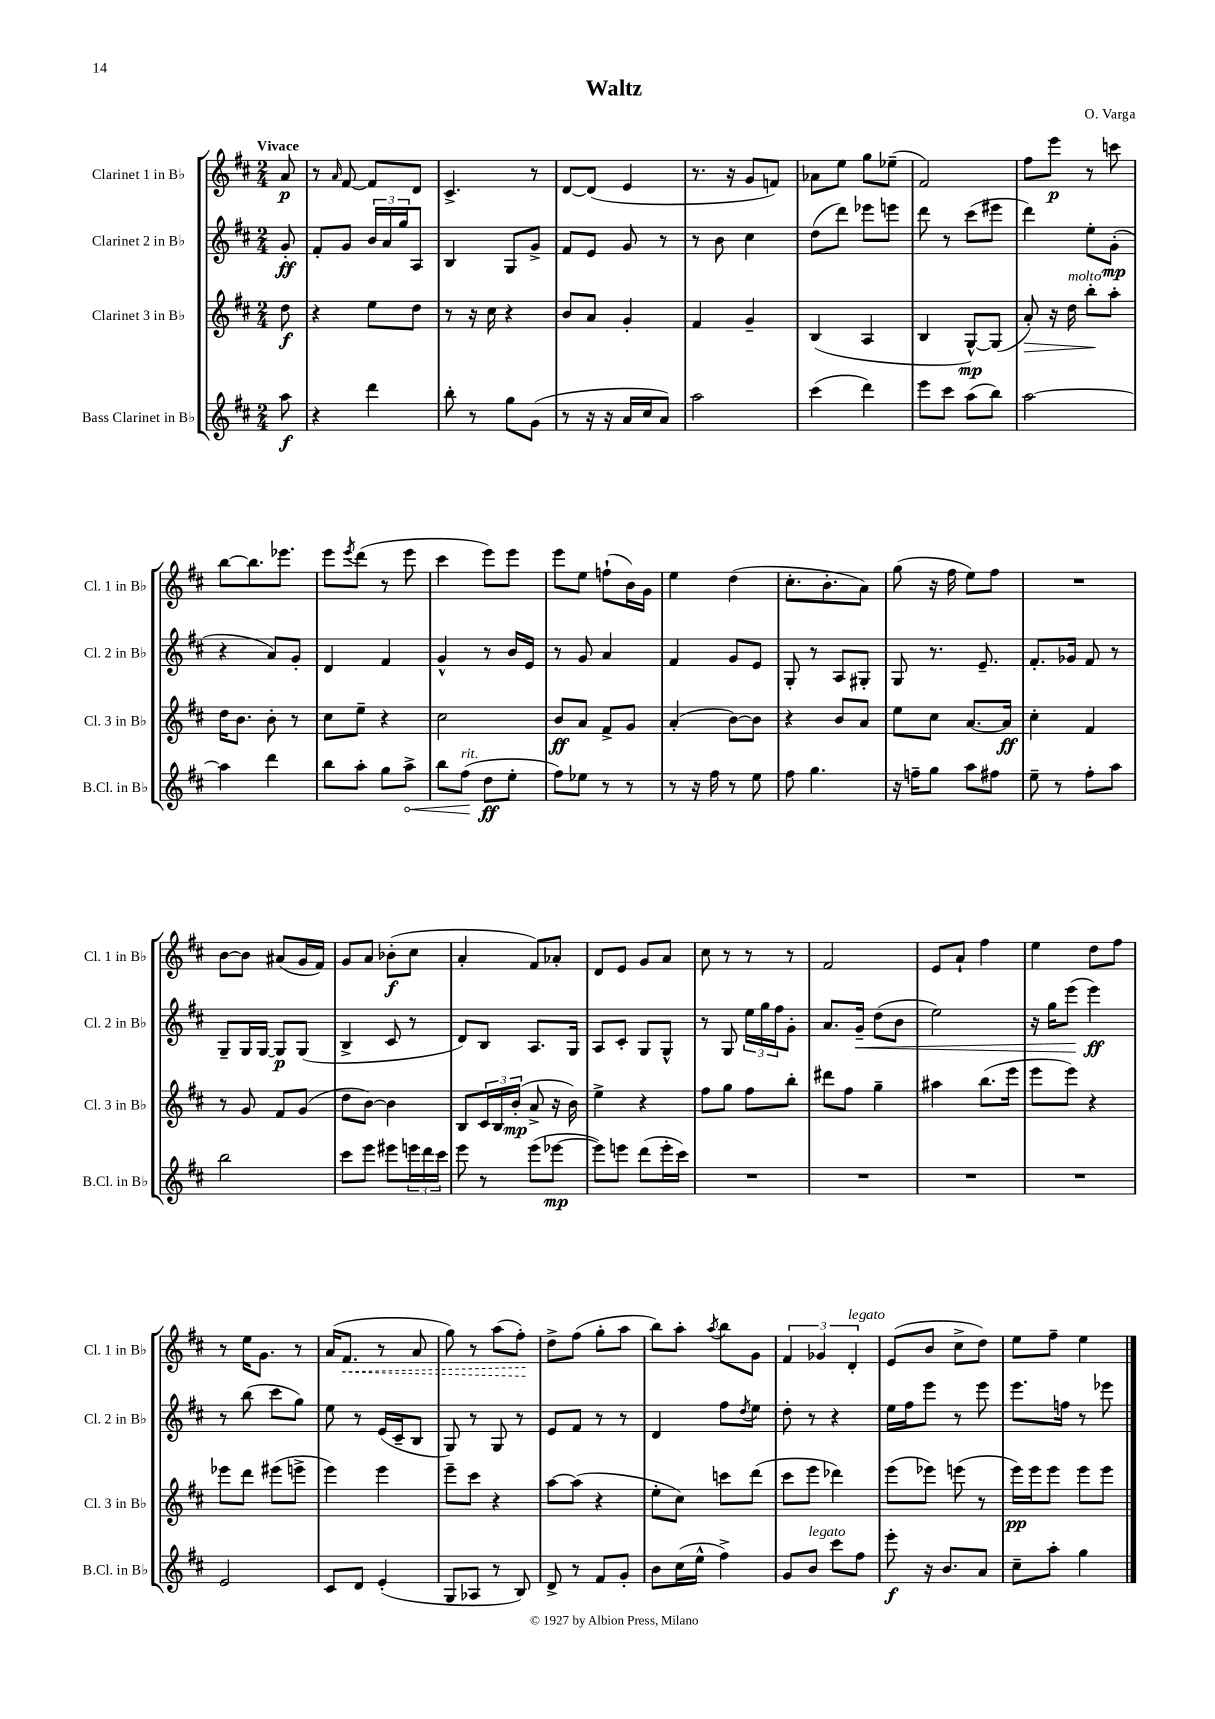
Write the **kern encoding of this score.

**kern	**dynam	**kern	**dynam	**kern	**dynam	**kern	**dynam
*part4	*part4	*part3	*part3	*part2	*part2	*part1	*part1
*staff4	*staff4	*staff3	*staff3	*staff2	*staff2	*staff1	*staff1
*I"Bass Clarinet in B♭	*	*I"Clarinet 3 in B♭	*	*I"Clarinet 2 in B♭	*	*I"Clarinet 1 in B♭	*
*I'B.Cl. in B♭	*	*I'Cl. 3 in B♭	*	*I'Cl. 2 in B♭	*	*I'Cl. 1 in B♭	*
*clefG2	*	*clefG2	*	*clefG2	*	*clefG2	*
*k[f#c#]	*	*k[f#c#]	*	*k[f#c#]	*	*k[f#c#]	*
*M2/4	*	*M2/4	*	*M2/4	*	*M2/4	*
=	=	=	=	=	=	=	=
!	!	!	!	!	!	!LO:TX:a:B:t=Vivace	!
8aa\	f	8dd\	f	8g'/	ff	8a/	p
=1	=1	=1	=1	=1	=1	=1	=1
4r	.	4r	.	8f#'/L	.	8r	.
.	.	.	.	.	.	16qqa/	.
.	.	.	.	8g/J	.	[8f#/	.
4ddd\	.	8ee\L	.	24b/LL	.	8f#/L]	.
.	.	.	.	24a/	.	.	.
.	.	.	.	24gg/J	.	.	.
.	.	8dd\J	.	8A/J	.	8d/J	.
=2	=2	=2	=2	=2	=2	=2	=2
8bb'\	.	8r	.	4B/	.	4.c#^/	.
8r	.	16r	.	.	.	.	.
.	.	16cc#\	.	.	.	.	.
8gg\L	.	4r	.	8G/L	.	.	.
(8g\J	.	.	.	8g^/J	.	8r	.
=3	=3	=3	=3	=3	=3	=3	=3
8r	.	8b/L	.	8f#/L	.	[8d/L	.
16r	.	8a/J	.	8e/J	.	(8d/J]	.
16r	.	.	.	.	.	.	.
16a/LL	.	4g'/	.	8g/	.	4e/	.
16cc#/J	.	.	.	.	.	.	.
8a/J)	.	.	.	8r	.	.	.
=4	=4	=4	=4	=4	=4	=4	=4
2aa\	.	4f#/	.	8r	.	8.r	.
.	.	.	.	8b\	.	.	.
.	.	.	.	.	.	16r	.
.	.	4g~/	.	4cc#\	.	8g/L	.
.	.	.	.	.	.	8fn/J)	.
=5	=5	=5	=5	=5	=5	=5	=5
(4ccc#\	.	(4B/	.	(8dd\L	.	8a-X\L	.
.	.	.	.	8ddd\J)	.	8ee\J	.
4ddd\)	.	4A/	.	8eee-X\L	.	8gg\L	.
.	.	.	.	8eeen\J	.	(8ee-X~\J	.
=6	=6	=6	=6	=6	=6	=6	=6
8eee\L	.	4B/	.	8ddd\	.	2f#/)	.
8ccc#\J	.	.	.	8r	.	.	.
(8aa\L	.	[8G^^/L)	mp	(8ccc#\L	.	.	.
8bb\J)	.	(8G/J]	.	8eee#X\J	.	.	.
=7	=7	=7	=7	=7	=7	=7	=7
!	!	!	!LO:HP:b	!	!	!	!
[2aa\	.	8a'/)	>	4ddd\)	.	8ff#\L	.
.	.	16r	.	.	.	8eee\J	p
!	!	!LO:TX:a:i:t=molto	!	!	!	!	!
.	.	16dd\	.	.	.	.	.
.	.	8bb'\L	.	8ee'\L	.	8r	.
.	.	8aa'\J	]	(8g'\J	mp	8cccn\	.
!!LO:LB:g=z
=8	=8	=8	=8	=8	=8	=8	=8
4aa\]	.	16dd\KL	.	4r	.	[8bb\L	.
.	.	8.b\J	.	.	.	.	.
.	.	.	.	.	.	8.bb\]	.
4ddd\	.	8b'\	.	8a/L)	.	.	.
.	.	.	.	.	.	8.eee-X\J	.
.	.	8r	.	8g'/J	.	.	.
=9	=9	=9	=9	=9	=9	=9	=9
8bb\L	.	8cc#\L	.	4d/	.	8eee\L	.
.	.	.	.	.	.	8qeee/	.
8aa'\J	.	8ee~\J	.	.	.	(8ddd\J	.
8gg\L	.	4r	.	4f#/	.	8r	.
!	!LO:HP:b	!	!	!	!	!	!
8aa^\J	<	.	.	.	.	8eee\	.
=10	=10	=10	=10	=10	=10	=10	=10
8bb\L	.	2cc#\	.	4g^^/	.	4ccc#\	.
!LO:TX:a:i:t=rit.	!	!	!	!	!	!	!
(8ff#\J	.	.	.	.	.	.	.
8dd\L	[ ff	.	.	8r	.	8eee\L)	.
8ee'\J	.	.	.	16b/LL	.	8eee\J	.
.	.	.	.	16e/JJ	.	.	.
=11	=11	=11	=11	=11	=11	=11	=11
8ff#\L)	.	8b/L	ff	8r	.	8eee\L	.
8ee-X\J	.	8a/J	.	8g/	.	8ee\J	.
8r	.	8f#^/L	.	4a/	.	(8ffn`\L	.
8r	.	8g/J	.	.	.	16b\L)	.
.	.	.	.	.	.	16g\JJ	.
=12	=12	=12	=12	=12	=12	=12	=12
8r	.	(4a'/	.	4f#/	.	4ee\	.
16r	.	.	.	.	.	.	.
16ff#\	.	.	.	.	.	.	.
8r	.	[8b\L)	.	8g/L	.	(4dd\	.
8ee\	.	8b\J]	.	8e/J	.	.	.
=13	=13	=13	=13	=13	=13	=13	=13
8ff#\	.	4r	.	8G'/	.	8.cc#'\L	.
4.gg\	.	.	.	8r	.	.	.
.	.	.	.	.	.	8.b'\	.
.	.	8b/L	.	8A/L	.	.	.
.	.	8a/J	.	8G#X'/J	.	8a\J)	.
=14	=14	=14	=14	=14	=14	=14	=14
16r	.	8ee\L	.	8G/	.	(8gg\	.
16ffn~\KL	.	.	.	.	.	.	.
8gg\J	.	8cc#\J	.	8.r	.	16r	.
.	.	.	.	.	.	16ff#\	.
8aa\L	.	[8.a/L	.	.	.	8ee\L)	.
.	.	.	.	8.e~/	.	.	.
8ff#X\J	.	.	.	.	.	8ff#\J	.
.	.	16a/Jk]	ff	.	.	.	.
=15	=15	=15	=15	=15	=15	=15	=15
8ee~\	.	4cc#'\	.	8.f#'/L	.	2r	.
8r	.	.	.	.	.	.	.
.	.	.	.	16g-X/Jk	.	.	.
8ff#'\L	.	4f#/	.	8f#/	.	.	.
8aa\J	.	.	.	8r	.	.	.
!!LO:LB:g=z
=16	=16	=16	=16	=16	=16	=16	=16
2bb\	.	8r	.	8G~/L	.	[8b\L	.
.	.	8g/	.	16G/L	.	8b\J]	.
.	.	.	.	[16G/JJ	.	.	.
.	.	8f#/L	.	8G/L]	p	(8a#X/L	.
.	.	(8g/J	.	(8G/J	.	16g/L	.
.	.	.	.	.	.	16f#/JJ)	.
=17	=17	=17	=17	=17	=17	=17	=17
8ccc#\L	.	8dd\L	.	4B^/	.	8g/L	.
8eee\J	.	[8b\J)	.	.	.	8a/J	.
8eee#X\L	.	4b\]	.	8c#/	.	(8b-X'\L	f
24eeen\L	.	.	.	8r	.	8cc#\J	.
24ddd\	.	.	.	.	.	.	.
24ccc#\JJ	.	.	.	.	.	.	.
=18	=18	=18	=18	=18	=18	=18	=18
8eee\	.	8B/L	.	8d/L)	.	4a'/	.
8r	.	24c#/L	.	8B/J	.	.	.
.	.	24B/	.	.	.	.	.
.	.	(24b'/JJ	mp	.	.	.	.
(8eee\L	.	8a^/	.	8.A/L	.	8f#/L)	.
[8eee-X\J	mp	16r	.	.	.	8a-X'/J	.
.	.	16b\)	.	16G/Jk	.	.	.
=19	=19	=19	=19	=19	=19	=19	=19
8eee-\L])	.	4ee^\	.	8A/L	.	8d/L	.
8eeen\J	.	.	.	8c#'/J	.	8e/J	.
(8ddd\L	.	4r	.	8G/L	.	8g/L	.
16eee'\L	.	.	.	8G^^/J	.	8a/J	.
16ccc#\JJ)	.	.	.	.	.	.	.
=20	=20	=20	=20	=20	=20	=20	=20
2r	.	8ff#\L	.	8r	.	8cc#\	.
.	.	8gg\J	.	8G/	.	8r	.
.	.	8ff#\L	.	24ee\LL	.	8r	.
.	.	.	.	24gg\	.	.	.
.	.	.	.	24ff#\J	.	.	.
.	.	8bb'\J	.	8g'\J	.	8r	.
=21	=21	=21	=21	=21	=21	=21	=21
2r	.	8ddd#X\L	.	8.a/L	.	2f#/	.
.	.	8ff#\J	.	.	.	.	.
!	!	!	!	!	!LO:HP:b	!	!
.	.	.	.	16g~/Jk	<	.	.
.	.	4gg~\	.	(8dd\L	.	.	.
.	.	.	.	8b\J	.	.	.
=22	=22	=22	=22	=22	=22	=22	=22
2r	.	4aa#X\	.	2ee\)	.	8e/L	.
.	.	.	.	.	.	8a`/J	.
.	.	(8.bb\L	.	.	.	4ff#\	.
.	.	16eee\Jk	.	.	.	.	.
=23	=23	=23	=23	=23	=23	=23	=23
2r	.	8eee\L	.	16r	.	4ee\	.
.	.	.	.	16gg\KL	.	.	.
.	.	8eee\J)	.	(8eee\J	.	.	.
.	.	4r	.	4eee\)	[ ff	8dd\L	.
.	.	.	.	.	.	8ff#\J	.
!!LO:LB:g=z
=24	=24	=24	=24	=24	=24	=24	=24
2e/	.	8eee-X\L	.	8r	.	8r	.
.	.	8ddd\J	.	(8bb\	.	16ee\KL	.
.	.	.	.	.	.	8.g\J	.
.	.	(8eee#X\L	.	8ccc#\L	.	.	.
.	.	8eeen^\J	.	8gg\J)	.	8r	.
=25	=25	=25	=25	=25	=25	=25	=25
8c#/L	.	4eee\)	.	8ee\	.	(16a/KL	.
!	!	!	!	!	!	!	!LO:HP:b
.	.	.	.	.	.	8.f#/J	<
8d/J	.	.	.	8r	.	.	.
(4e'/	.	4eee\	.	(16e/LL	.	8r	.
.	.	.	.	16c#~/J	.	.	.
.	.	.	.	8B/J	.	8a/	.
=26	=26	=26	=26	=26	=26	=26	=26
8G/L	.	8eee~\L	.	8G/)	.	8gg\)	.
8A-X/J	.	8ccc#\J	.	8r	.	8r	.
8r	.	4r	.	8G/	.	(8aa\L	.
8B/)	.	.	.	8r	.	8ff#'\J)	.
.	.	.	.	.	.	.	[
=27	=27	=27	=27	=27	=27	=27	=27
8d^/	.	[8aa\L	.	8e/L	.	8dd^\L	.
8r	.	(8aa\J]	.	8f#/J	.	(8ff#\J	.
8f#/L	.	4r	.	8r	.	8gg'\L	.
8g'/J	.	.	.	8r	.	8aa\J	.
=28	=28	=28	=28	=28	=28	=28	=28
8b\L	.	8ee'\L	.	4d/	.	8bb\L)	.
(16cc#\L	.	8cc#\J)	.	.	.	8aa'\J	.
16ee^^\JJ	.	.	.	.	.	.	.
.	.	.	.	.	.	8qaa/	.
4ff#^\)	.	8cccn\L	.	8ff#\L	.	8bb\L	.
.	.	.	.	8qdd/	.	.	.
.	.	(8ddd\J	.	8ee\J	.	8g\J	.
=29	=29	=29	=29	=29	=29	=29	=29
8g/L	.	8ccc#\L	.	8dd'\	.	6f#/	.
!LO:TX:a:i:t=legato	!	!	!	!	!	!	!
8b/J	.	8eee\J	.	8r	.	.	.
.	.	.	.	.	.	6g-X/	.
8ccc#\L	.	4ddd-X\)	.	4r	.	.	.
!	!	!	!	!	!	!LO:TX:a:i:t=legato	!
.	.	.	.	.	.	6d'/	.
8ff#\J	.	.	.	.	.	.	.
=30	=30	=30	=30	=30	=30	=30	=30
8eee'\	f	(8eee\L	.	16ee\LL	.	(8e/L	.
.	.	.	.	16ff#\J	.	.	.
16r	.	8eee-X\J)	.	8eee\J	.	8b/J	.
8.b/L	.	.	.	.	.	.	.
.	.	(8eeen\	.	8r	.	8cc#^\L	.
8a/J	.	8r	.	8eee\	.	8dd\J)	.
=31	=31	=31	=31	=31	=31	=31	=31
8cc#~\L	.	16eee\LL)	pp	8.eee\L	.	8ee\L	.
.	.	16eee\J	.	.	.	.	.
8aa'\J	.	8eee\J	.	.	.	8ff#~\J	.
.	.	.	.	16ffn\Jk	.	.	.
4gg\	.	8eee\L	.	8r	.	4ee\	.
.	.	8eee\J	.	8eee-X\	.	.	.
==	==	==	==	==	==	==	==
*-	*-	*-	*-	*-	*-	*-	*-
